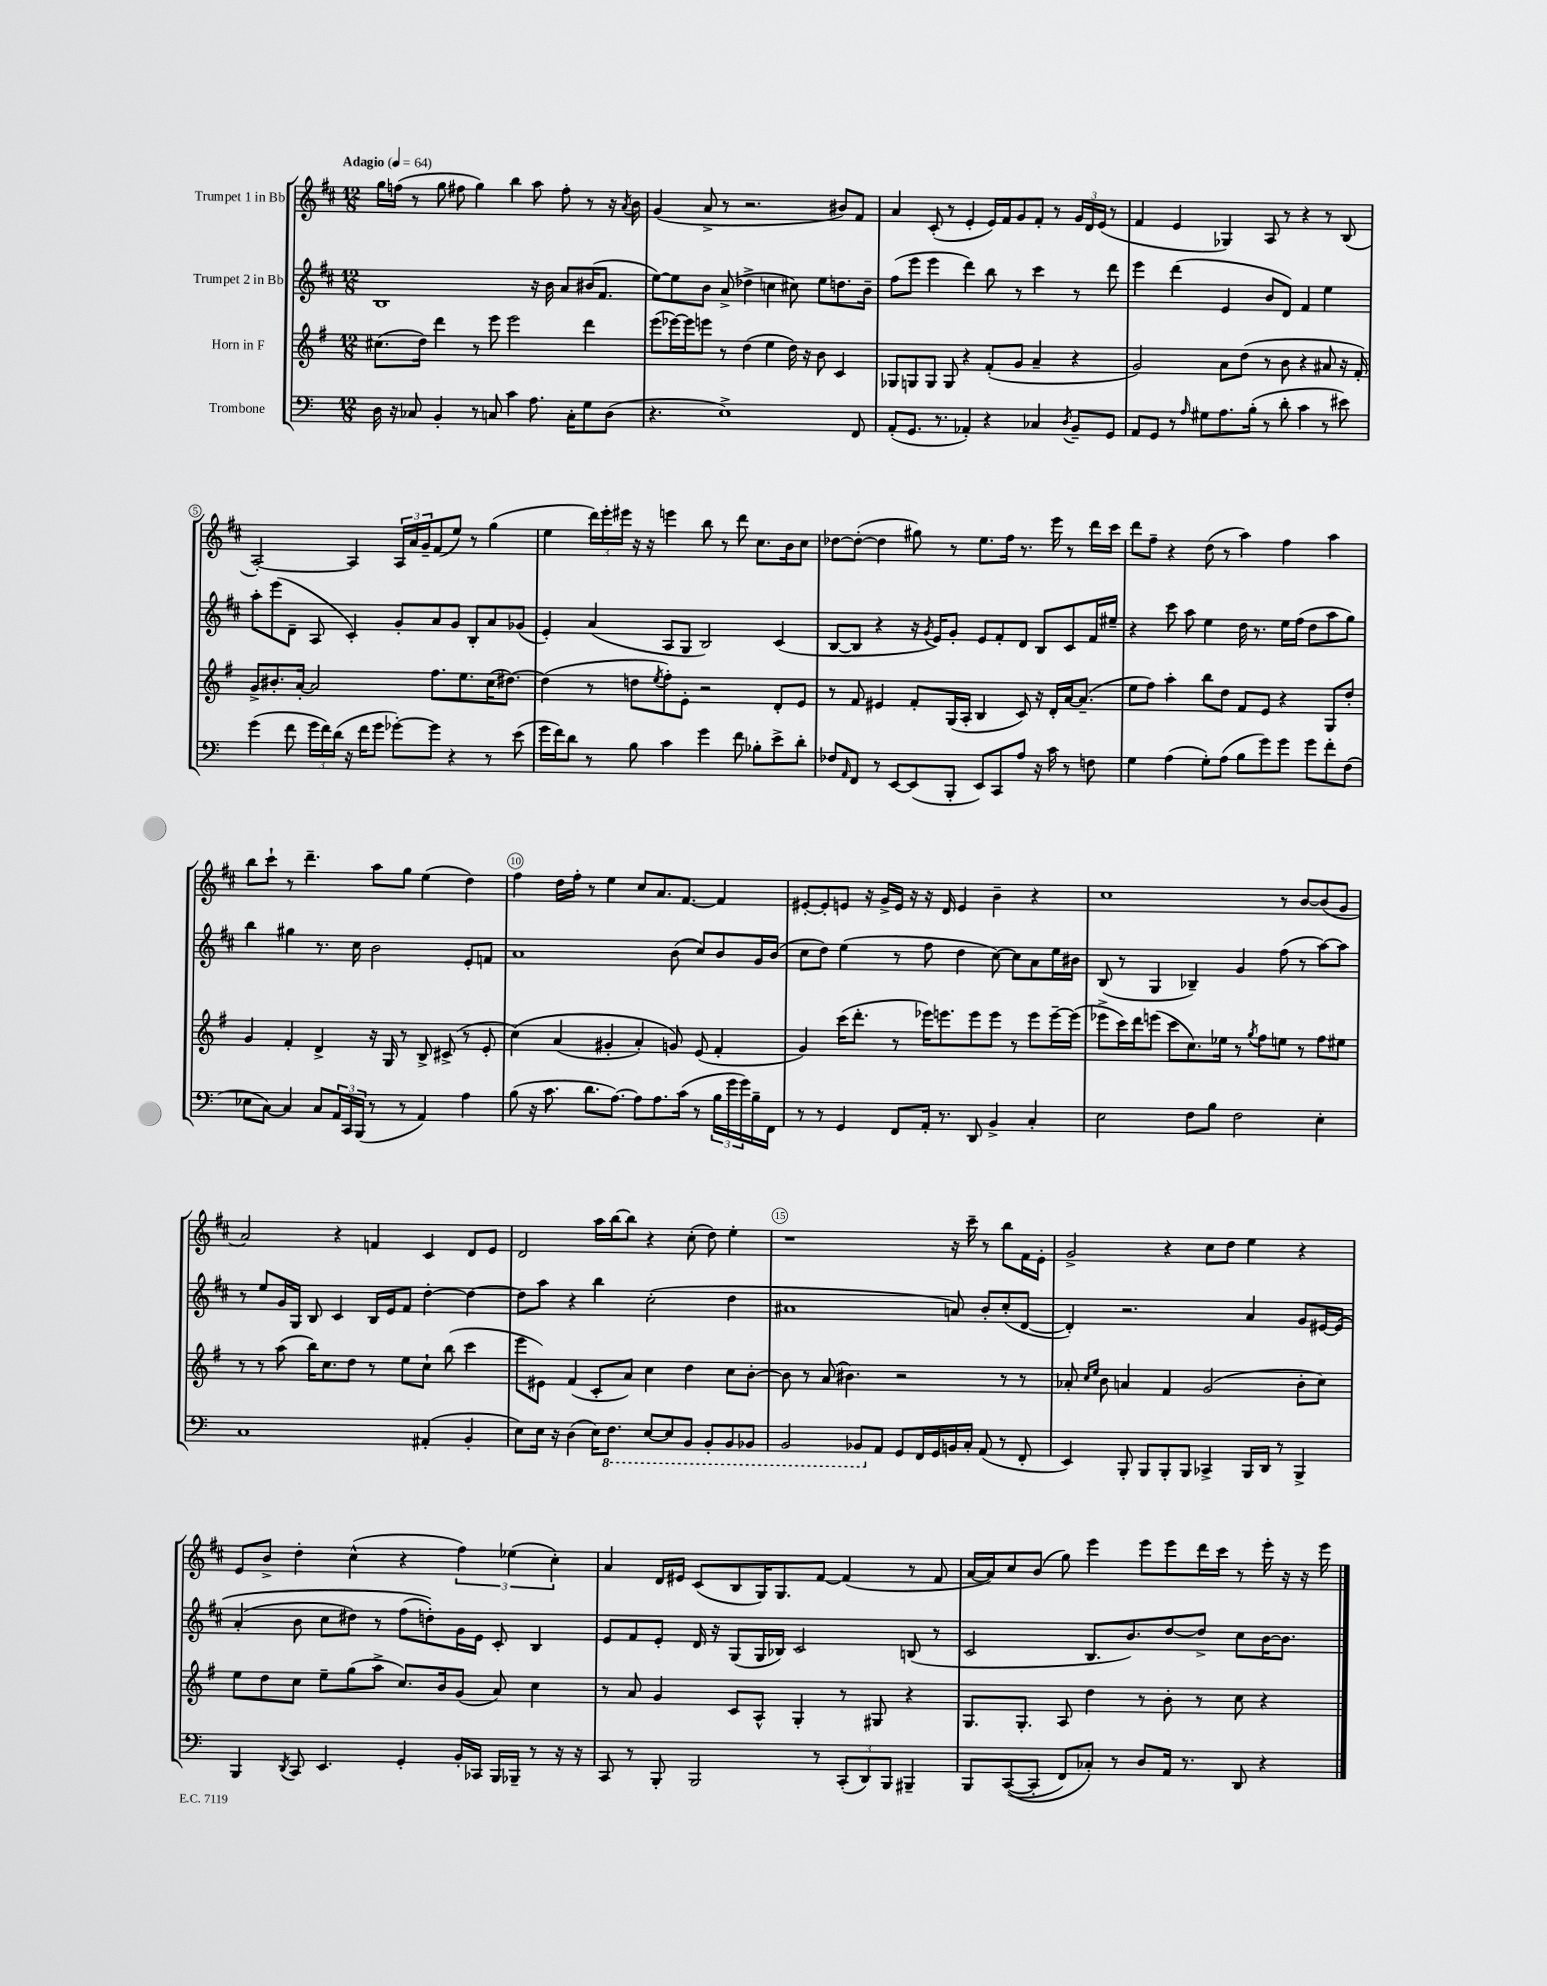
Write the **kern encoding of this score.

**kern	**kern	**kern	**kern
*staff4	*staff3	*staff2	*staff1
*clefF4	*clefG2	*clefG2	*clefG2
*k[]	*k[f#]	*k[f#c#]	*k[f#c#]
*M12/8	*M12/8	*M12/8	*M12/8
*MM64	*MM64	*MM64	*MM64
16D	(8.cc#	1B	16gg
16r	.	.	(16ff
8C-	.	.	8r
.	16dd)	.	.
4BB'	4ddd	.	8gg
.	.	.	8ff#
8r	8r	.	4gg)
8C	8eee	.	.
4c	2eee	.	4bb
8.A	.	16r	8aa
.	.	16b	.
.	.	8a	8ff#'
16C'	.	.	.
8G	4ddd	(16b#	8r
.	.	8.f#	.
(8D	.	.	16r
.	.	.	8qa
.	.	.	16b
=	=	=	=
4.r	(8eee	[8ee)	(4g
.	[16eee-)	8ee]	.
.	16eee-]	.	.
.	8eee	8b	8a^
1E^)	8r	(8a^	8r
.	(4dd	4dd-^	2.r
.	4ee	4cc	.
.	16dd)	8cc#)	.
.	16r	.	.
.	8b	8ee	.
.	4c	8.dd	8b#)
8FF	.	.	8f#
.	.	16b~	.
=	=	=	=
(8AA'	8G-	(8ff#	4a
8.GG	8G	8eee	.
.	8G	4eee	(8c#'
8.r	.	.	.
.	8G	.	8r
4AA-')	4r	4ddd)	4e'
4r	(8f#'	8bb	16e)
.	.	.	16f#
.	8g	8r	8g
4C-	4a~	4ccc#	8f#'
.	.	.	8r
8qD	.	.	.
8BB~	4r	8r	24g
.	.	.	24d
.	.	.	(24e
8GG	.	8ddd	8r
=	=	=	=
8AA	2g)	4eee	4f#
8GG	.	.	.
8r	.	(4ddd	4e
16qqA	.	.	.
8G#	.	.	.
8.A	8a	4e	4G-)
.	(8dd	.	.
(16B'	.	.	.
8r	8r	8b	8A
8d'	8b	8d)	8r
4c	4r	4f#	4r
8r	8a#	4ee	8r
8e#)	16r	.	(8B
.	16f#')	.	.
=	=	=	=
(4g	8g^	8aa'	[2A')
.	8.b#'	(8eee	.
8f	.	8d~	.
.	[16a'	.	.
24g	2a]	8A	.
24f)	.	.	.
(24d	.	.	.
16r	.	4c#')	4A]
16f	.	.	.
8g	.	.	.
[8g-')	.	8g'	24A
.	.	.	24a
.	.	.	24g~
8g-]	8.ff#	8a	(8f#
4r	.	8g	8ee)
.	8.ee	.	.
.	.	8B'	8r
8r	(16cc	8a	(4gg
.	[8.dd#)	.	.
(8e	.	(8g-	.
=	=	=	=
16g	(4dd#]	4e')	4ee
16f)	.	.	.
8d	.	.	.
8r	8r	(4a	24ddd)
.	.	.	24eee'
.	.	.	24eee#
8B	8dd	.	16r
.	.	.	16r
.	8qee	.	.
4c	8ff#')	8A	4eee
.	8e'	8G	.
4g	2r	2B)	8bb
.	.	.	8r
8f	.	.	8ddd
8B-'	.	.	8.cc#
8e^	8d'	(4c#	.
.	.	.	16b
8d'	8e	.	8cc#
=	=	=	=
8F-	8r	[8B	[8dd-
16qqAA	.	.	.
8FF	8f#	8B]	(8dd-'_
8r	4e#	4r	4dd-]
[8EE	.	.	.
(8EE]	8f#'	16r	8gg#)
.	.	8qg	.
.	.	16e)	.
8BBB'	(16G	8g'	8r
.	16A'	.	.
8EE)	4B	8e	8.ee
8CC	.	8f#'	.
.	.	.	16ff#
8A	8c)	8d	8.r
16r	16r	8B	.
16c	16d'	.	16eee
8r	[16a	8c#	8r
.	(8.a~]	.	.
8F	.	16f#	16ddd
.	.	16ee#~	16ccc#
=	=	=	=
4G	8ee	4r	8ddd
.	8ff#)	.	8ff#~
(4A	4aa'	8ccc#	4r
.	.	8aa	.
8G')	8bb	4ee	(8dd
(8A	8dd	.	8r
8B	8f#	16dd	4aa)
.	.	8.r	.
8g)	8e	.	.
8g	4r	16ee	4ff#
.	.	(16ff#	.
8g	.	8dd	.
8f'	8G	8aa	4aa
(8F	8dd'	8gg)	.
=	=	=	=
8E-	4g	4bb	8bb
[8C)	.	.	8ccc#`
4C]	4f#'	4gg#	8r
.	.	.	4.ddd~
8C	4d^	8.r	.
24AA	.	.	.
24CC	.	.	.
.	.	16cc#	.
(24BBB	.	.	.
8r	16r	2b	8aa
.	16G	.	.
8r	8r	.	8gg
4AA)	8B^	.	(4ee
.	(8c#^	.	.
4A	8r	8e'	4dd)
.	8e'	8f	.
=	=	=	=
(8B	&(4cc)	1a	4ff#
16r	.	.	.
8.c	.	.	.
.	(4a	.	16dd
.	.	.	16ff#'
8.d	.	.	8r
.	4g#'	.	4ee
[8.A)	.	.	.
8A]	4a')	.	8cc#
8.A	.	.	8.a
.	8g&)	(8b	.
(16c	.	.	[8.f#
8r	(8e	8cc#)	.
24B	4f#'	8b	4f#]
24g	.	.	.
24g)	.	.	.
16B~	.	16g	.
16FF	.	(16b	.
=	=	=	=
8r	4g)	8cc#	[8e#'
8r	.	8dd)	8e#']
4GG	(16ccc	(4ee	8e
.	8.ddd'	.	.
.	.	.	16r
.	.	.	16g^
8FF	8r	8r	16e
.	.	.	16r
16AA'	16eee-)	8ff#	16r
8.r	8.eee	.	16d
.	.	4dd	4e
8DD	8eee	.	.
4BB^	8eee	[8cc#)	4b~
.	8r	8cc#]	.
4C'	8eee	8a	4r
.	[16eee~	16ee	.
.	(16eee]	16b#	.
=	=	=	=
2E	8eee-^	(8B	1cc#
.	16ccc)	8r	.
.	16ddd	.	.
.	(8eee	4G	.
.	8ccc	.	.
8F	8.cc)	4B-~)	.
8B	.	.	.
.	16ee-	.	.
2F	8r	4g	.
.	8qgg	.	.
.	8ff#	.	.
.	8ee	(8ff#	8r
.	8r	8r	[8b
4E'	8ff#	[8aa)	(8b]
.	8ee#	8aa]	8g
=	=	=	=
1C	8r	8r	2a)
.	8r	8ee	.
.	(8aa	16g	.
.	.	16G	.
.	16bb)	8B	.
.	8.cc	.	.
.	.	4c#	4r
.	8dd	.	.
.	8r	16B	4f
.	.	16e	.
.	8ee	8f#	.
(4AA#'	8cc`	[4dd'	4c#
.	(8bb	.	.
4BB'	4ccc	4dd_	8d
.	.	.	8e
=	=	=	=
8E)	8eee	8dd]	2d
16E	8e#)	8aa	.
16r	.	.	.
(4D	(4f#	4r	.
16E)	8c'	4bb	16aa
8.FF	.	.	[16bb
.	8a)	.	8bb]
[8EE	4cc	(2cc#'	4r
8EE]	.	.	.
8BBB	4dd	.	(8cc#'
8BBB'	.	.	8dd)
8BBB	8cc	4dd	4ee'
8BBB-	[8b'	.	.
=	=	=	=
2BBB	8b]	1a#	1r
.	8r	.	.
.	(8a	.	.
.	4.b#)	.	.
8BBB-	.	.	.
8AA	.	.	.
8GG	2r	.	.
16FF	.	.	.
16GG	.	.	.
16BB	.	8a)	16r
16C'	.	.	16ccc#~
(8AA	.	8b'	8r
8r	8r	(8cc#'	8bb
8FF'	8r	[8d	16f#
.	.	.	16e'
=	=	=	=
4EE)	8a-'	4d'])	2g^
.	16qqcc	.	.
.	16qqee	.	.
.	8b	.	.
8BBB'	4a	2.r	.
8BBB	.	.	.
8BBB'	4f#	.	4r
8BBB	.	.	.
4CC-^	(2g	.	8cc#
.	.	.	8dd
16BBB	.	4a	4ee
16DD	.	.	.
8r	.	.	.
4BBB^	8b'	8g	4r
.	8cc)	[16e#	.
.	.	&(16e#]	.
=	=	=	=
4BBB	8ee	(4a'	8e
.	8dd	.	8b^
8qDD	.	.	.
8CC	8cc	8b	4dd'
4.EE	8ee~	8cc#	.
.	(8gg	8dd#)	(4cc#^^
.	8aa^	8r	.
4GG'	8.cc)	(8ff#	4r
.	.	8dd')&)	.
.	16b	.	.
16BB'	(8g	16g	6ff#)
16CC-	.	16e	.
16BBB	8a)	8c#'	.
.	.	.	(6ee-
16BBB-~	.	.	.
8r	4cc	4B	.
.	.	.	6cc#')
16r	.	.	.
16r	.	.	.
=	=	=	=
8CC	8r	8e	4a
8r	8a	8f#	.
8BBB'	4g	8e'	16d
.	.	.	16e#
2BBB	.	16d	(8c#
.	.	16r	.
.	8c	(8G	8B
.	8A^^	16G	16G)
.	.	16B-)	8.G
.	4G'	2c#	.
8r	.	.	[8f#
(12CC'	8r	.	(4f#]
12DD)	.	.	.
.	8G#	.	.
12BBB	.	.	.
4BBB#~	4r	(8B	8r
.	.	8r	8f#
=	=	=	=
8BBB	8.G	2c#	[16a
.	.	.	16a])
&(([8CC	.	.	8cc#
.	8.G'	.	.
8CC']	.	.	(8b
8FF)	8A	.	8gg)
8C-'&)	4dd	8.B	4eee
8r	.	.	.
.	.	8.b)	.
8D	8r	.	8eee
16AA	8b'	[8dd	8eee
8.r	.	.	.
.	8r	8dd^]	16ddd
.	.	.	16ccc#
8DD	8cc	8cc#	8r
4r	4r	[16b	16eee'
.	.	8.b]	16r
.	.	.	16r
.	.	.	16eee
==	==	==	==
*-	*-	*-	*-
